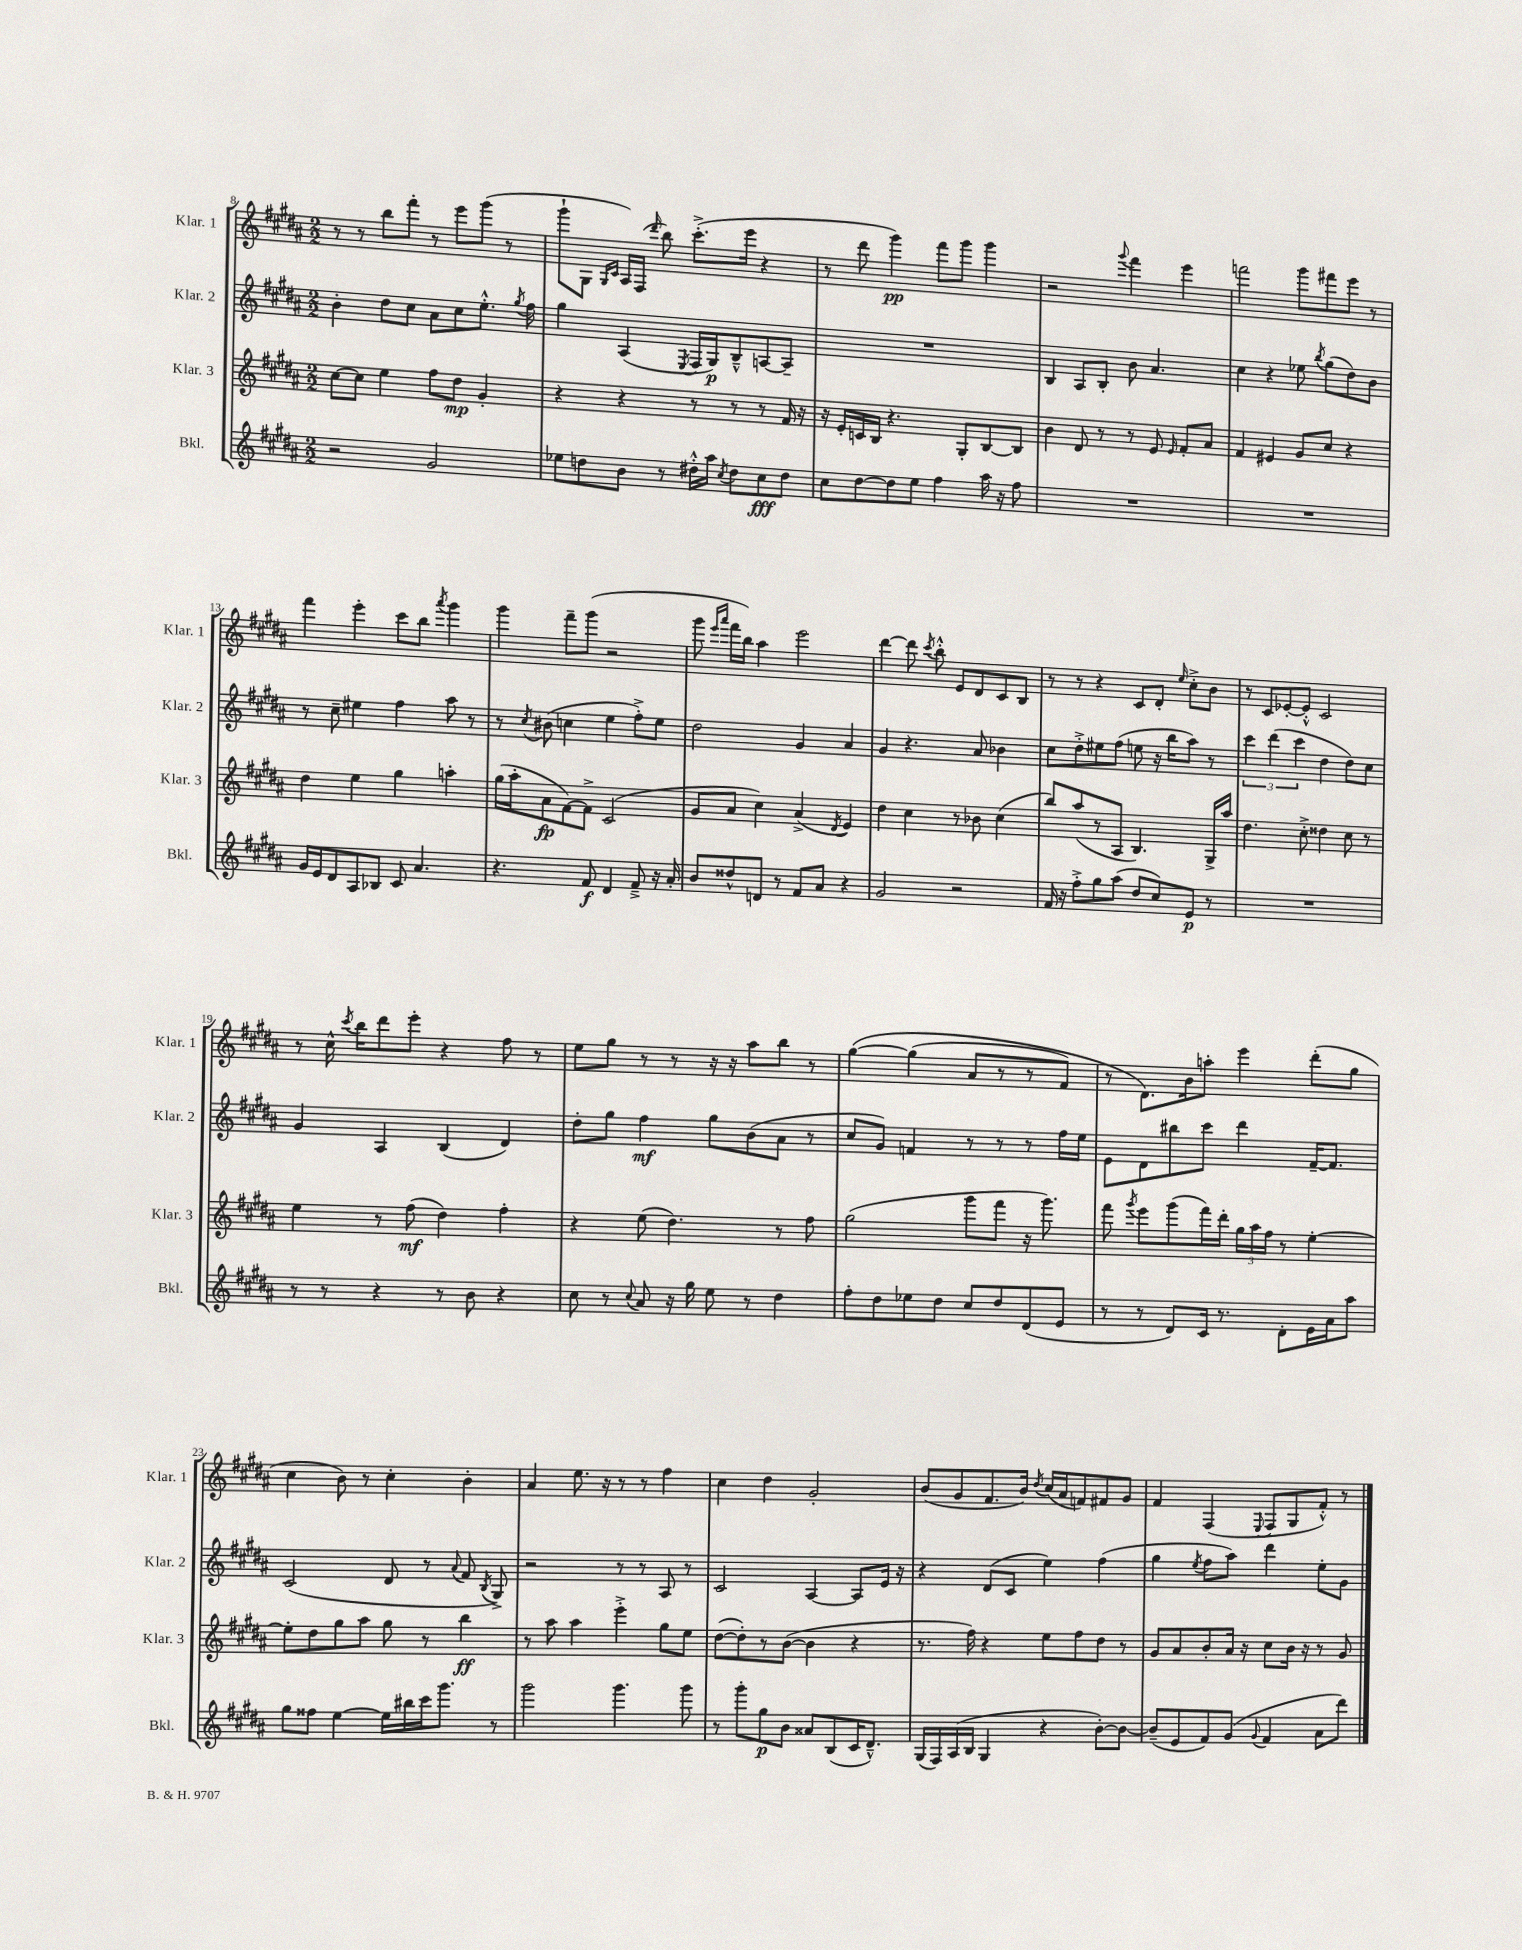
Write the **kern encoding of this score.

**kern	**dynam	**kern	**dynam	**kern	**dynam	**kern	**dynam
*part4	*part4	*part3	*part3	*part2	*part2	*part1	*part1
*staff4	*staff4	*staff3	*staff3	*staff2	*staff2	*staff1	*staff1
*I"Bkl.	*	*I"Klar. 3	*	*I"Klar. 2	*	*I"Klar. 1	*
*I'Bkl.	*	*I'Klar. 3	*	*I'Klar. 2	*	*I'Klar. 1	*
*clefG2	*	*clefG2	*	*clefG2	*	*clefG2	*
*k[f#c#g#d#a#]	*	*k[f#c#g#d#a#]	*	*k[f#c#g#d#a#]	*	*k[f#c#g#d#a#]	*
*M2/2	*	*M2/2	*	*M2/2	*	*M2/2	*
=8	=8	=8	=8	=8	=8	=8	=8
2r	.	[8cc#\L	.	4b'\	.	8r	.
.	.	8cc#\J]	.	.	.	8r	.
.	.	4ee\	.	8dd#\L	.	8bb\L	.
.	.	.	.	8cc#\J	.	8fff#'\J	.
2g#/	.	8ff#\L	.	8a#\L	.	8r	.
.	.	8dd#\J	mp	8cc#\	.	8eee\L	.
.	.	4g#'/	.	8.ee'^^\J	.	(8ggg#\J	.
.	.	.	.	.	.	8r	.
.	.	.	.	8qgg#/	.	.	.
.	.	.	.	16ff#\	.	.	.
=9	=9	=9	=9	=9	=9	=9	=9
8ee-X\L	.	4r	.	4gg#\	.	8ggg#`\L	.
8ddn\	.	.	.	.	.	8G#\J	.
.	.	.	.	.	.	16qqG#/LL	.
.	.	.	.	.	.	16qqc#/JJ	.
8b\J	.	4r	.	(4A#/	.	16A#/LL)	.
.	.	.	.	.	.	(16F#/JJ	.
.	.	.	.	.	.	16qqddd#/	.
8r	.	.	.	.	.	8bb\)	.
.	.	.	.	8qE/	.	.	.
16dd#X'^^\LL	.	8r	.	16F#/LL	.	(8.ccc#'^\L	.
16aa#\JJ	.	.	.	16G#/J)	p	.	.
8qcc#/	.	.	.	.	.	.	.
8dd#\L	.	8r	.	8B~^^/	.	.	.
.	.	.	.	.	.	16eee\Jk	.
8cc#\	fff	8r	.	[8An/	.	4r	.
8dd#\J	.	16f#/	.	8A~/J]	.	.	.
.	.	16r	.	.	.	.	.
=10	=10	=10	=10	=10	=10	=10	=10
8cc#\L	.	16r	.	1r	.	8r	.
.	.	16e'/LL	.	.	.	.	.
[8dd#\	.	16cn/	.	.	.	8ddd#\	.
.	.	16B/JJ	.	.	.	.	.
8dd#\]	.	4.r	.	.	.	4ggg#\)	pp
8ee\J	.	.	.	.	.	.	.
4ff#\	.	.	.	.	.	8fff#\L	.
.	.	8G#'/L	.	.	.	8ggg#\J	.
16aa#\	.	[8B/	.	.	.	4ggg#\	.
16r	.	.	.	.	.	.	.
8ff#\	.	8B/J]	.	.	.	.	.
=11	=11	=11	=11	=11	=11	=11	=11
1r	.	4b\	.	4B/	.	2r	.
.	.	8d#/	.	8A#/L	.	.	.
.	.	8r	.	8B'/J	.	.	.
.	.	.	.	.	.	8qqggg#/	.
.	.	8r	.	8b\	.	4fff#\	.
.	.	8e/	.	4.a#/	.	.	.
.	.	16qqe/	.	.	.	.	.
.	.	8f#'/L	.	.	.	4eee\	.
.	.	8a#/J	.	.	.	.	.
=12	=12	=12	=12	=12	=12	=12	=12
1r	.	4f#/	.	4cc#\	.	2fffn\	.
.	.	4e#X/	.	4r	.	.	.
.	.	8g#/L	.	8ee-X\	.	8ggg#\L	.
.	.	.	.	8qbb/	.	.	.
.	.	8cc#/J	.	(8gg#\L	.	8fff#X\	.
.	.	4r	.	8dd#\)	.	8eee\J	.
.	.	.	.	8b\J	.	8r	.
!!LO:LB:g=z
=13	=13	=13	=13	=13	=13	=13	=13
16g#/LL	.	4dd#\	.	8r	.	4fff#\	.
16e/J	.	.	.	.	.	.	.
8d#/	.	.	.	8cc#~\	.	.	.
8A#/	.	4ee\	.	4ee#X\	.	4eee'\	.
8B-X/J	.	.	.	.	.	.	.
8c#/	.	4gg#\	.	4ff#\	.	8ccc#\L	.
4.a#/	.	.	.	.	.	8bb\J	.
.	.	.	.	.	.	8qaaa#/	.
.	.	4aan'\	.	8aa#\	.	4ggg#\	.
.	.	.	.	8r	.	.	.
=14	=14	=14	=14	=14	=14	=14	=14
4.r	.	(16gg#\LL	.	8r	.	4ggg#\	.
.	.	16aa#'\J	.	.	.	.	.
.	.	.	.	8qcc#/	.	.	.
.	.	8a#\	fp	(8b#X\	.	.	.
.	.	[8f#\)	.	4ccn\	.	8fff#~\L	.
8f#/	f	8f#^\J]	.	.	.	(8ggg#\J	.
4d#/	.	(2c#/	.	4ee\	.	2r	.
8f#~^/	.	.	.	8ff#'^\L)	.	.	.
16r	.	.	.	8ee\J	.	.	.
16a#'/	.	.	.	.	.	.	.
=15	=15	=15	=15	=15	=15	=15	=15
8b/L	.	8g#/L	.	2dd#\	.	8ggg#\	.
.	.	.	.	.	.	16qqeee/LL	.
.	.	.	.	.	.	16qqaaa#/JJ	.
8dd##X^^/	.	8a#/J	.	.	.	16fff#\LL	.
.	.	.	.	.	.	16bb\JJ)	.
8dn/J	.	4cc#\)	.	.	.	4aa#\	.
8r	.	.	.	.	.	.	.
8f#/L	.	(4a#^/	.	4g#/	.	2eee\	.
8a#/J	.	.	.	.	.	.	.
.	.	8qd#/	.	.	.	.	.
4r	.	4e/)	.	4a#/	.	.	.
=16	=16	=16	=16	=16	=16	=16	=16
2g#/	.	4dd#\	.	4g#/	.	[4ddd#\	.
.	.	4cc#\	.	4.r	.	8ddd#\]	.
.	.	.	.	.	.	8qccc#/	.
.	.	.	.	.	.	8bb'^^\	.
2r	.	8r	.	.	.	8e/L	.
.	.	8b-X\	.	8a#/	.	8d#/	.
.	.	(4cc#\	.	4b-X\	.	8c#/	.
.	.	.	.	.	.	8B/J	.
=17	=17	=17	=17	=17	=17	=17	=17
16f#/	.	8bb/L)	.	8cc#\L	.	8r	.
16r	.	.	.	.	.	.	.
8ff#'^\L	.	(8aa#/	.	8dd#'^\	.	8r	.
8gg#\	.	8r	.	8ee#X\	.	4r	.
(8aa#\J	.	8A#/J	.	(8ff#\J	.	.	.
8dd#/L	.	4.B/)	.	8een\	.	8c#/L	.
8cc#/)	.	.	.	16r	.	8d#'/J	.
.	.	.	.	16bb\KL	.	.	.
.	.	.	.	.	.	16qqee/	.
8e/J	p	.	.	8aa#\J)	.	8cc#'^\L	.
8r	.	16G#^/LL	.	8r	.	8b\J	.
.	.	16aa#/JJ	.	.	.	.	.
=18	=18	=18	=18	=18	=18	=18	=18
1r	.	4.dd#\	.	6ccc#\	.	8r	.
.	.	.	.	.	.	8c#/L	.
.	.	.	.	(6ddd#\	.	.	.
.	.	.	.	.	.	[8e-X'/	.
.	.	.	.	6ccc#\	.	.	.
.	.	8cc#'^\	.	.	.	8e-'^^/J]	.
.	.	4dd##X\	.	4dd#\	.	2c#/	.
.	.	8cc#\	.	8dd#\L)	.	.	.
.	.	8r	.	8cc#\J	.	.	.
!!LO:LB:g=z
=19	=19	=19	=19	=19	=19	=19	=19
8r	.	4ee\	.	4g#/	.	8r	.
8r	.	.	.	.	.	16cc#^^\	.
.	.	.	.	.	.	8qccc#/	.
.	.	.	.	.	.	16bb\KL	.
4r	.	8r	.	4A#/	.	8ddd#\	.
.	.	(8ff#\	mf	.	.	8eee'\J	.
8r	.	4dd#\)	.	(4B/	.	4r	.
8b\	.	.	.	.	.	.	.
4r	.	4ff#'\	.	4d#/)	.	8ff#\	.
.	.	.	.	.	.	8r	.
=20	=20	=20	=20	=20	=20	=20	=20
8cc#\	.	4r	.	8dd#'\L	.	8ee\L	.
8r	.	.	.	8gg#\J	.	8gg#\J	.
8qqcc#/	.	.	.	.	.	.	.
8a#/	.	(8ee\	.	4ff#\	mf	8r	.
16r	.	4.dd#\)	.	.	.	8r	.
16gg#\	.	.	.	.	.	.	.
8ee\	.	.	.	8gg#\L	.	16r	.
.	.	.	.	.	.	16r	.
8r	.	.	.	(8b\	.	8aa#\L	.
4dd#\	.	8r	.	8a#\J	.	8bb\J	.
.	.	8ff#\	.	8r	.	8r	.
=21	=21	=21	=21	=21	=21	=21	=21
8ff#'\L	.	(2gg#\	.	8cc#/L	.	([4gg#\	.
8dd#\	.	.	.	8g#/J)	.	.	.
8ee-X\	.	.	.	4fn/	.	(4gg#\]	.
8dd#\J	.	.	.	.	.	.	.
8cc#/L	.	8ggg#\L	.	8r	.	8a#/L	.
8dd#/	.	8fff#\J	.	8r	.	8r	.
(8d#/	.	16r	.	8r	.	8r	.
.	.	8.ggg#\)	.	.	.	.	.
8e/J	.	.	.	16ff#\LL	.	8f#/J)	.
.	.	.	.	16ee\JJ	.	.	.
=22	=22	=22	=22	=22	=22	=22	=22
8r	.	8fff#\	.	8e\L	.	8r	.
.	.	8qggg#/	.	.	.	.	.
8r	.	8eee\L	.	8d#\	.	8.d#\L)	.
8d#/L)	.	(8ggg#\	.	8bb#X\	.	.	.
.	.	.	.	.	.	16b\k	.
16c#/Jk	.	16fff#\L)	.	8ccc#\J	.	8aan'\J	.
8.r	.	16ddd#'\JJ	.	.	.	.	.
.	.	24gg#\LL	.	4ddd#\	.	4eee\	.
.	.	24aa#\	.	.	.	.	.
.	.	24ff#\JJ	.	.	.	.	.
8d#'\L	.	8r	.	.	.	.	.
16e\L	.	[4ee'\	.	[16f#~/KL	.	(8ddd#'\L	.
16a#\J	.	.	.	8.f#/J]	.	.	.
8aa#\J	.	.	.	.	.	8gg#\J	.
!!LO:LB:g=z
=23	=23	=23	=23	=23	=23	=23	=23
8gg#\L	.	8ee'\L]	.	(2c#/	.	4cc#\	.
8ff##X\J	.	8dd#\	.	.	.	.	.
[4ee\	.	8gg#\	.	.	.	8b\)	.
.	.	8aa#\J	.	.	.	8r	.
16ee\LL]	.	8gg#\	.	8d#/	.	4cc#'\	.
16bb#X\	.	.	.	.	.	.	.
16ccc#\J	.	8r	.	8r	.	.	.
8.ggg#\J	.	.	.	.	.	.	.
.	.	.	.	8qqa#/	.	.	.
.	.	4bb\	ff	8f#/	.	4b'\	.
.	.	.	.	8qB/	.	.	.
8r	.	.	.	8G#^/)	.	.	.
=24	=24	=24	=24	=24	=24	=24	=24
2ggg#\	.	8r	.	2r	.	4a#/	.
.	.	8aa#\	.	.	.	.	.
.	.	4aa#\	.	.	.	8.ee\	.
.	.	.	.	.	.	16r	.
4.ggg#\	.	4eee'^\	.	8r	.	8r	.
.	.	.	.	8r	.	8r	.
.	.	8gg#\L	.	8A#/	.	4ff#\	.
8ggg#\	.	8ee\J	.	8r	.	.	.
=25	=25	=25	=25	=25	=25	=25	=25
8r	.	([8dd#\L	.	2c#/	.	4cc#\	.
8ggg#'\L	.	8dd#'\])	.	.	.	.	.
8gg#\	p	8r	.	.	.	4dd#\	.
8b\J	.	([8b\J	.	.	.	.	.
8a##X/L	.	4b\]	.	[4A#/	.	2g#'/	.
(8B/	.	.	.	.	.	.	.
16c#/K	.	4r	.	8A#/L]	.	.	.
8.d#~^^/J)	.	.	.	.	.	.	.
.	.	.	.	16e/Jk	.	.	.
.	.	.	.	16r	.	.	.
=26	=26	=26	=26	=26	=26	=26	=26
(16G#/LL	.	8.r	.	4r	.	(8b/L	.
16F#/)	.	.	.	.	.	.	.
(16A#/	.	.	.	.	.	8g#/	.
16B/JJ	.	16ff#\)	.	.	.	.	.
4G#/	.	4r	.	(8d#/L	.	8.f#/	.
.	.	.	.	8c#/J	.	.	.
.	.	.	.	.	.	16b/Jk)	.
.	.	.	.	.	.	8qdd#/	.
4r	.	8ee\L	.	4ee\)	.	(16cc#/LL	.
.	.	.	.	.	.	16a#/J	.
.	.	8ff#\	.	.	.	8fn/)	.
[8b'\L)	.	8dd#\J	.	(4ff#\	.	8f#X/	.
8b\J_	.	8r	.	.	.	8g#/J	.
=27	=27	=27	=27	=27	=27	=27	=27
(8b~/L]	.	8g#/L	.	4gg#\	.	4f#/	.
8e/	.	8a#/	.	.	.	.	.
.	.	.	.	8qee/	.	.	.
8f#/)	.	8b'/	.	8ff#\L	.	(4F#/	.
(8g#/J	.	16a#/Jk	.	8aa#\J)	.	.	.
.	.	16r	.	.	.	.	.
8qqg#/	.	.	.	.	.	8qqE/	.
4f#/	.	8cc#\L	.	4ddd#\	.	8F#/L	.
.	.	16b\Jk	.	.	.	8G#/	.
.	.	16r	.	.	.	.	.
8a#\L	.	8r	.	8ee'\L	.	8f#'^^/J)	.
8ddd#\J)	.	8g#/	.	8g#\J	.	8r	.
==	==	==	==	==	==	==	==
*-	*-	*-	*-	*-	*-	*-	*-
